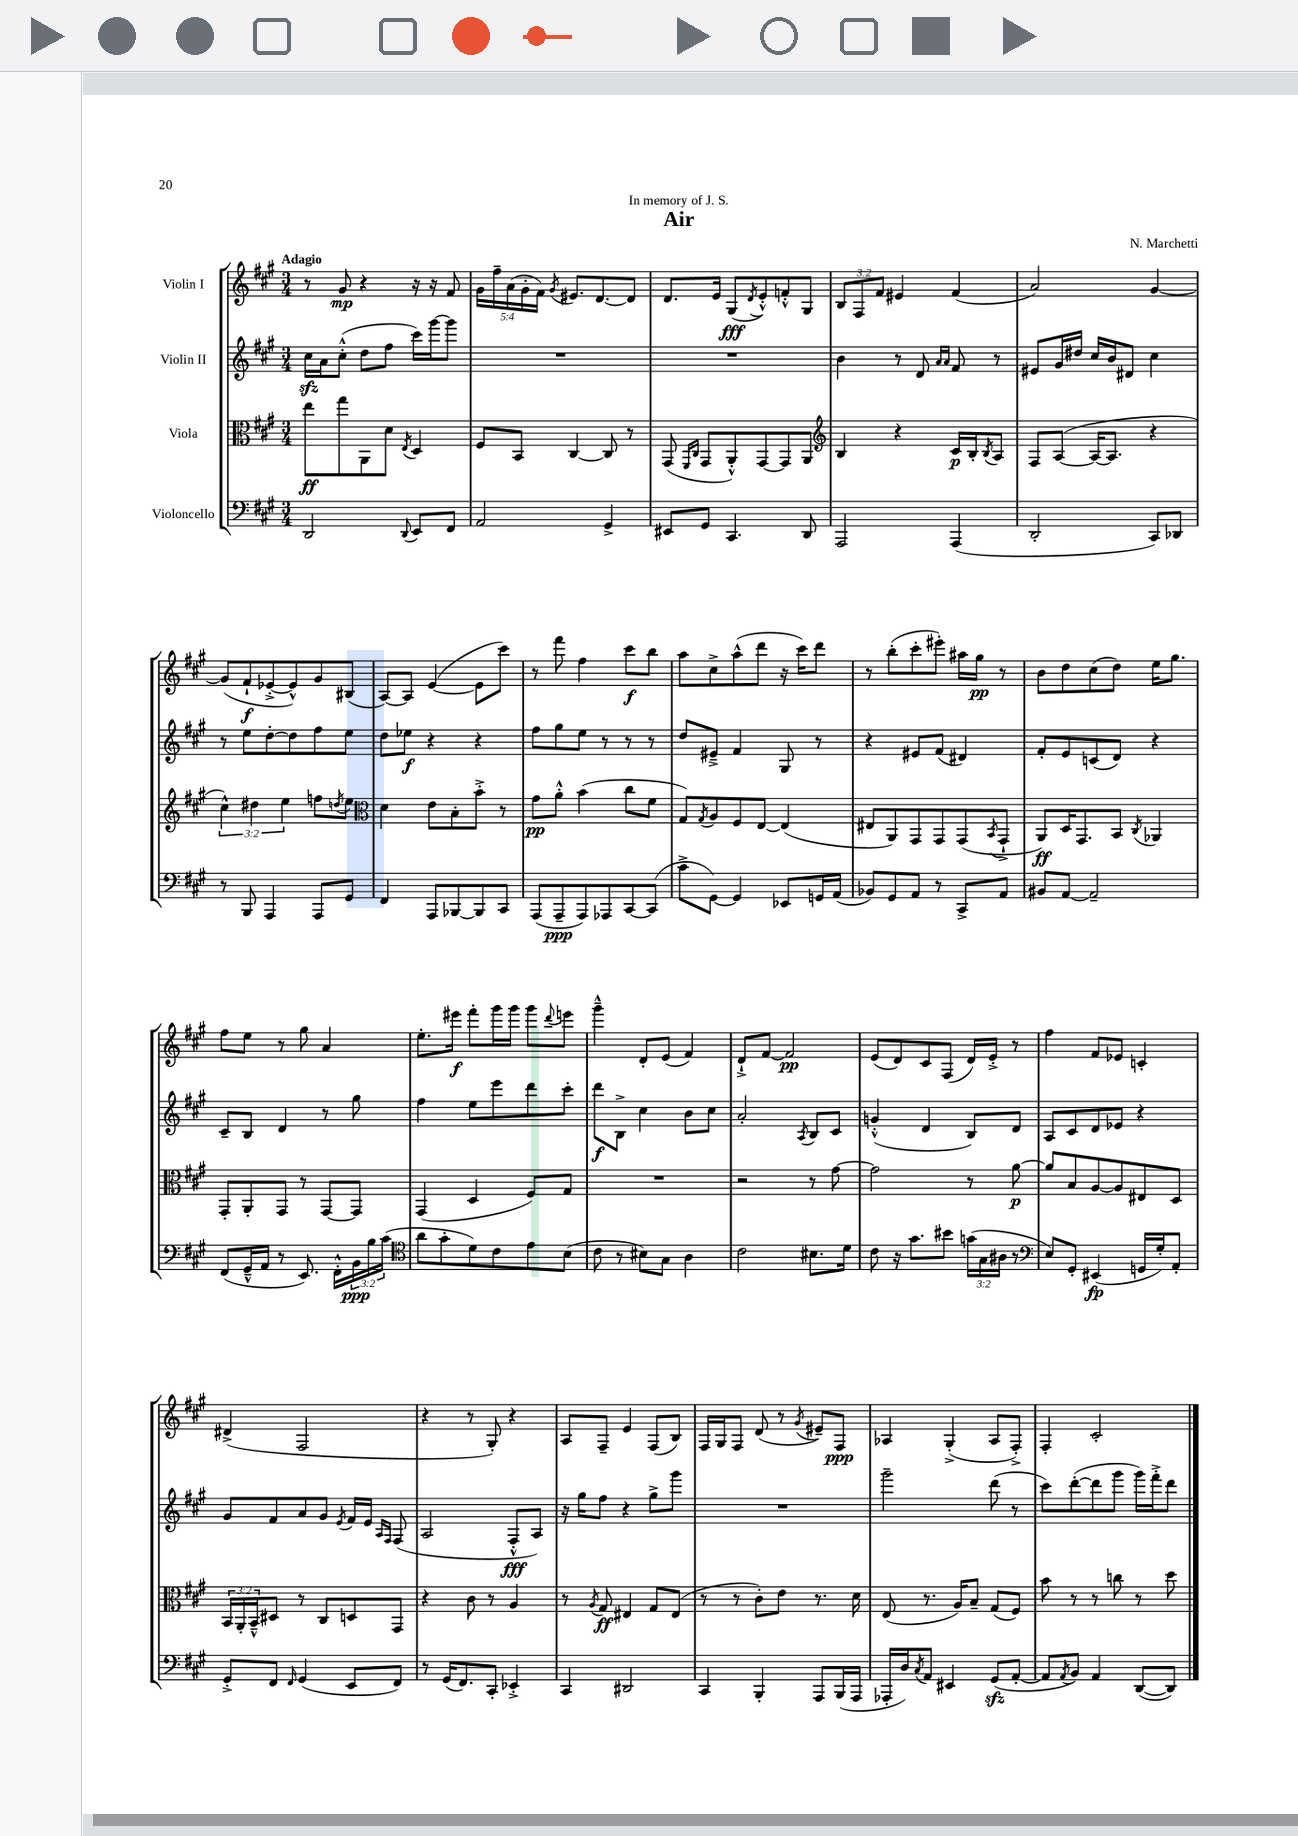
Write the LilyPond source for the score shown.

\header { title = "Air" composer = "N. Marchetti" dedication = "In memory of J. S." }
<<
\new StaffGroup <<
\new Staff = "s0" \with { instrumentName = "Violin I" } {
    \clef treble \key a \major \numericTimeSignature \time 3/4 \override Staff.TupletNumber.text = #tuplet-number::calc-fraction-text \tempo "Adagio"
    r8 gis'8\mp r4 r16 r16 fis'8 |
    \tuplet 5/4 { gis'16 fis''16-- a'16( gis'16-. fis'16) } \acciaccatura { gis'8 } eis'8. d'8.~ d'8 |
    d'8. e'16 gis8\fff( \acciaccatura { d'8 } e'8-.-^) f'8-.-^ gis8 |
    \tuplet 3/2 { b8 fis8 fis'8 } eis'4 fis'4( |
    a'2) gis'4~ |
    gis'8( fis'8-!\f ees'8~-.-> ees'8-^) gis'8 bis8( |
    a8~) a8 e'4~( e'8 cis'''8) |
    r8 fis'''8 fis''4 cis'''8\f b''8 |
    a''8 cis''8-> a''8-^( d'''8 r16 cis'''16) d'''8 |
    r8 b''8-.( cis'''8-. eis'''8-.) ais''16 gis''16\pp r8 |
    b'8 d''8 cis''8( d''8) e''16 gis''8. |
    fis''8 e''8 r8 gis''8 a'4 |
    e''8.-. eis'''16\f fis'''8-. gis'''16 gis'''16 gis'''8 \appoggiatura { d'''8 } e'''8 |
    gis'''4---^ d'8-. e'8( fis'4) |
    d'8-!-> fis'8~ fis'2\pp |
    e'8( d'8) cis'8 fis8( d'16) e'16-.-> r8 |
    fis''4 fis'8 ees'8 c'4-. |
    dis'4->( fis2 |
    r4 r8 gis8-.) r4 |
    a8 fis8-- e'4 fis8( b8) |
    fis16 gis16 fis8 d'8( r8 \acciaccatura { gis'8 } eis'8--) fis8\ppp |
    aes4 gis4-.->( aes8 fis8-.->) |
    fis4-. cis'2-. \bar "|." |
}
\new Staff = "s1" \with { instrumentName = "Violin II" } {
    \clef treble \key a \major \numericTimeSignature \time 3/4
    cis''16\sfz a'16 cis''8-.-^( d''8 fis''8 cis'''16) gis'''16~ gis'''8 |
    R2. |
    R2. |
    b'4 r8 d'8 \grace { a'16 a'16 } fis'8 r8 |
    eis'8 gis'16 dis''16 cis''16 b'16 dis'8 cis''4 |
    r8 e''8 d''8~-. d''8 fis''8 e''8 |
    d''8 ees''8\f r4 r4 |
    fis''8 gis''8 e''8 r8 r8 r8 |
    d''8 eis'8---> fis'4 gis8 r8 |
    r4 eis'8 fis'8( dis'4) |
    fis'8-. e'8 c'8( d'8) r4 |
    cis'8-- b8 d'4 r8 gis''8 |
    fis''4 e''8 e'''8 d'''8 cis'''8-. |
    d'''8\f b8-> cis''4 b'8 cis''8 |
    a'2-. \acciaccatura { a8 } b8 cis'8 |
    g'4-.-^( d'4 b8) d'8 |
    a8 cis'8 d'8 ees'8 r4 |
    gis'8 fis'8 a'8 gis'8 \acciaccatura { e'8 } fis'16 e'16 \grace { a16 fis16 } fis8( |
    a2 fis8-.-^\fff a8) |
    r16 gis''16 fis''8 r4 gis''8-> gis'''8 |
    R2. |
    gis'''2-- d'''8( r8 |
    cis'''8) d'''8~-.( d'''8 gis'''8 gis'''16) fis'''16-.-> d'''8 \bar "|." |
}
\new Staff = "s2" \with { instrumentName = "Viola" } {
    \clef alto \key a \major \numericTimeSignature \time 3/4 \override Staff.TupletNumber.text = #tuplet-number::calc-fraction-text
    e''8\ff gis''8 a,8 d'8 \acciaccatura { e8 } d4 |
    fis8 b,8 cis4~ cis8 r8 |
    gis,8( \grace { fis,16 cis16 } gis,8 a,8-.-^) gis,8~ gis,8 a,8 |
    \clef treble b4 r4 cis'16\p b16-. \acciaccatura { b8 } a8 |
    fis8 a8~( a16~ a8. r4 |
    \tuplet 3/2 { cis''4-^) dis''4 e''4 } f''8 \acciaccatura { d''8 } e''8 |
    \clef alto d'4 e'8 b8-. b'8-.-> r8 |
    gis'8\pp a'8-.-^ b'4( cis''8 fis'8 |
    gis8) \acciaccatura { gis8 } a8 fis8 e8~ e4( |
    eis8 a,8) gis,8 gis,8 gis,8( \acciaccatura { b,8 } gis,8-!-> |
    a,8\ff) d16 gis,8. b,8 \acciaccatura { cis8 } aes,4 |
    gis,8-. a,8-. gis,8 r8 gis,8~ gis,8 |
    gis,4( d4 fis8) gis8 |
    R2. |
    r2 r8 gis'8~ |
    gis'2 r8 a'8~\p |
    a'8 b8 a8~ a8 eis8 d8 |
    \tuplet 3/2 { b,16 a,16-. b,16---^ } dis8 r8 cis8 d8 gis,8 |
    r4 cis'8 r8 a4 |
    r8 \acciaccatura { a8 } gis8\ff eis4 gis8 eis8( |
    r8 r8 cis'8-.) e'8 r8. d'16 |
    e8( r8. a16) b8-- gis8( fis8) |
    b'8 r8 r8 c''8 r8 d''8 \bar "|." |
}
\new Staff = "s3" \with { instrumentName = "Violoncello" } {
    \clef bass \key a \major \numericTimeSignature \time 3/4 \override Staff.TupletNumber.text = #tuplet-number::calc-fraction-text
    d,2 \appoggiatura { d,8 } e,8 fis,8 |
    a,2 gis,4-> |
    eis,8 gis,8 cis,4. d,8 |
    a,,2 a,,4( |
    d,2-. cis,8) des,8 |
    r8 b,,8 a,,4 a,,8 gis,8 |
    fis,4 a,,8 bes,,8~ bes,,8 cis,8 |
    a,,8( a,,8--\ppp a,,8) aes,,8 cis,8~ cis,8( |
    cis'8-> gis,8~) gis,4 ees,8 g,16 a,16( |
    bes,8) gis,8 a,8 r8 cis,8-> a,8 |
    bis,8 a,8~ a,2-- |
    fis,8( gis,16---^ a,16 r8 e,8.) fis,16-.-^ \tuplet 3/2 { b,16\ppp b16 cis'16( } |
    \clef tenor a'8 gis'8-. d'8) cis'8 e'8 b8( |
    cis'8 r8 bis8) gis8 a4 |
    cis'2 bis8. d'16 |
    cis'8 r16 gis'8. bis'8 \tuplet 3/2 { g'16( gis16 ais16 } r8 |
    \clef bass e8) gis,8-. eis,4\fp( g,16 gis16-.) a,8-. |
    gis,8-.-> fis,8 \grace { fis,16 } gis,4( e,8 fis,8) |
    r8 gis,16( fis,8.) cis,8-. ees,4-.-> |
    cis,4 dis,2 |
    cis,4 b,,4-. a,,8 b,,16( a,,16 |
    aes,,16-. d16) \acciaccatura { cis8 } a,8 eis,4 gis,8\sfz( a,8~-. |
    a,8 \acciaccatura { a,8 } b,8) a,4 d,8~( d,8) \bar "|." |
}
>>
>>
\layout { \context { \Score \remove "Bar_number_engraver" } }
